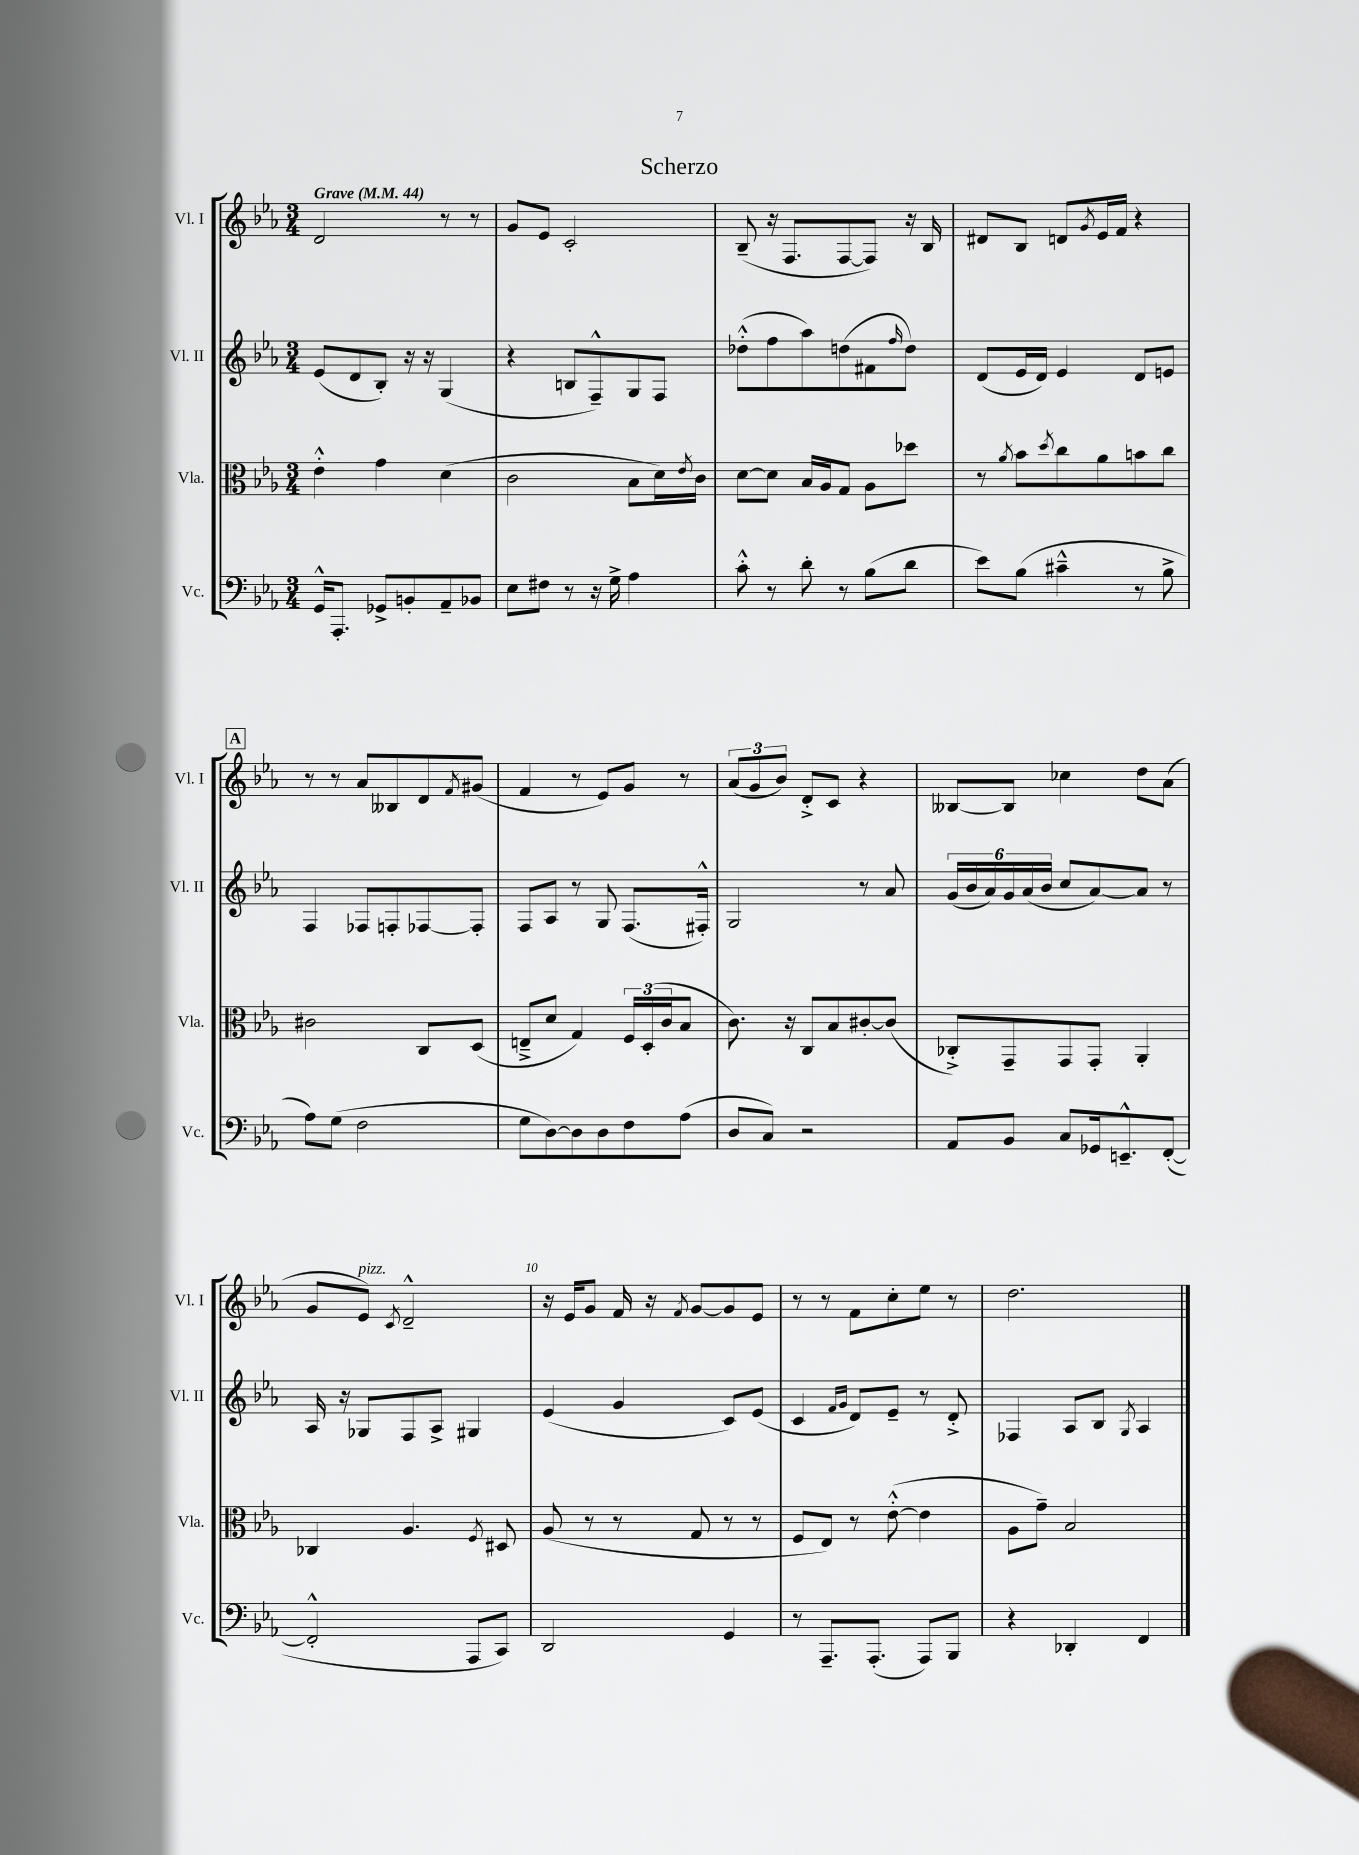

**kern	**kern	**kern	**kern
*part4	*part3	*part2	*part1
*staff4	*staff3	*staff2	*staff1
*I"Vc.	*I"Vla.	*I"Vl. II	*I"Vl. I
*I'Vc.	*I'Vla.	*I'Vl. II	*I'Vl. I
*clefF4	*clefC3	*clefG2	*clefG2
*k[b-e-a-]	*k[b-e-a-]	*k[b-e-a-]	*k[b-e-a-]
*M3/4	*M3/4	*M3/4	*M3/4
*MM44	*MM44	*MM44	*MM44
=1	=1	=1	=1
!	!	!	!LO:TX:a:B:t=Grave
16GG^^/KL	4e-'^^\	(8e-/L	2d/
8.AAA-'/J	.	.	.
.	.	8d/	.
8GG-X^/L	4g\	8B-'/J)	.
8BBn'/	.	16r	.
.	.	16r	.
8AA-~/	(4d\	(4G/	8r
8BB-X/J	.	.	8r
=2	=2	=2	=2
8E-\L	2c\	4r	8g/L
8F#X\J	.	.	8e-/J
8r	.	8Bn/L	2c'/
16r	.	8F~^^/)	.
16G^\	.	.	.
4A-\	8B-\L	8G/	.
.	16d\L)	8F/J	.
.	8qe-/	.	.
.	16c\JJ	.	.
=3	=3	=3	=3
8c'^^\	[8d\L	(8dd-X'^^\L	(8B-~/
8r	8d\J]	8ff\	16r
.	.	.	8.F/L
8d'\	16B-/LL	8aa-\)	.
.	16A-/J	.	.
8r	8G/J	(8ddn\	[8F/
(8B-\L	8A-\L	8f#X\	8F/J])
.	.	16qqff/	.
8d\J	8dd-X\J	8dd\J)	16r
.	.	.	16B-/
=4	=4	=4	=4
8e-\L)	8r	(8d/L	8d#X/L
.	8qa-/	.	.
(8B-\J	8b-\L	16e-/L	8B-/J
.	.	16d/JJ)	.
.	8qdd/	.	.
4c#X~^^\	8cc\	4e-/	8dn/L
.	.	.	8qg/
.	8a-\	.	16e-/L
.	.	.	16f/JJ
8r	8bn\	8d/L	4r
8B-^\	8cc\J	8en/J	.
!!LO:LB:g=z
!!LO:REH:place=s1:t=A
=5	=5	=5	=5
8A-\L)	2c#X\	4F/	8r
(8G\J	.	.	8r
2F\	.	8F-X/L	8a-/L
.	.	8Fn'/	8B--X/
.	8C/L	[8F-X/	8d/
.	.	.	8qf/
.	(8D/J	8F-'/J]	(8g#X/J
=6	=6	=6	=6
8G\L	8En~^/L	8F/L	4f/
[8D\)	8d/J	8A-/J	.
8D\]	4G/)	8r	8r
8D\	.	8G/	8e-/L)
8F\	24F/LL	(8.F/L	8g/J
.	(24D'/	.	.
.	24c/J	.	.
(8A-\J	8B-/J	.	8r
.	.	16F#X'^^/Jk)	.
=7	=7	=7	=7
8D/L	8.c\)	2G/	(12a-/L
.	.	.	12g/
8C/J)	.	.	.
.	.	.	12b-/J)
.	16r	.	.
2r	8C/L	.	8d'^/L
.	8B-/	.	8c/J
.	[8c#X'/	8r	4r
.	(8c#/J]	8a-/	.
=8	=8	=8	=8
8AA-/L	8C-X'^/L)	(24g/LL	[8B--X/L
.	.	24b-/	.
.	.	24a-/)	.
8BB-/J	8GG~/	24g/	8B--/J]
.	.	(24a-/	.
.	.	24b-/JJ	.
8C/L	8GG/	8cc/L	4cc-X\
16GG-X/k	8GG'/J	[8a-/)	.
8.EEn~^^/	.	.	.
.	4AA-'/	8a-/J]	8dd\L
([8FF'/J	.	8r	(8a-\J
!!LO:LB:g=z
=9	=9	=9	=9
2FF'^^/]	4C-X/	16A-/	8g/L
.	.	16r	.
!	!	!	!LO:TX:a:i:t=pizz.
.	.	8G-X/L	8e-/J)
.	.	.	8qc/
.	4.A-/	8F/	2d~^^/
.	.	8A-^/J	.
8AAA-/L	.	4G#X/	.
.	8qF/	.	.
8CC/J)	8D#X/	.	.
=10	=10	=10	=10
2DD/	(8A-/	(4e-/	16r
.	.	.	16e-/KL
.	8r	.	8g/J
.	8r	4g/	16f/
.	.	.	16r
.	.	.	8qf/
.	8G/	.	[8g/L
4GG/	8r	8c/L)	8g/]
.	8r	(8e-/J	8e-/J
=11	=11	=11	=11
8r	8F/L	4c/	8r
8.AAA-~/L	8E-/J)	.	8r
.	.	16qqf/LL	.
.	.	16qqg/JJ	.
.	8r	8d/L)	8f\L
(8.AAA-'/J	.	.	.
.	([8e-'^^\	8e-~/J	8cc'\
8AAA-/L)	4e-\]	8r	8ee-\J
8BBB-/J	.	8d'^/	8r
=12	=12	=12	=12
4r	8A-\L	4F-X/	2.dd\
.	8g~\J)	.	.
4DD-X'/	2B-/	8A-/L	.
.	.	8B-/J	.
.	.	8qG/	.
4FF/	.	4A-/	.
==	==	==	==
*-	*-	*-	*-
